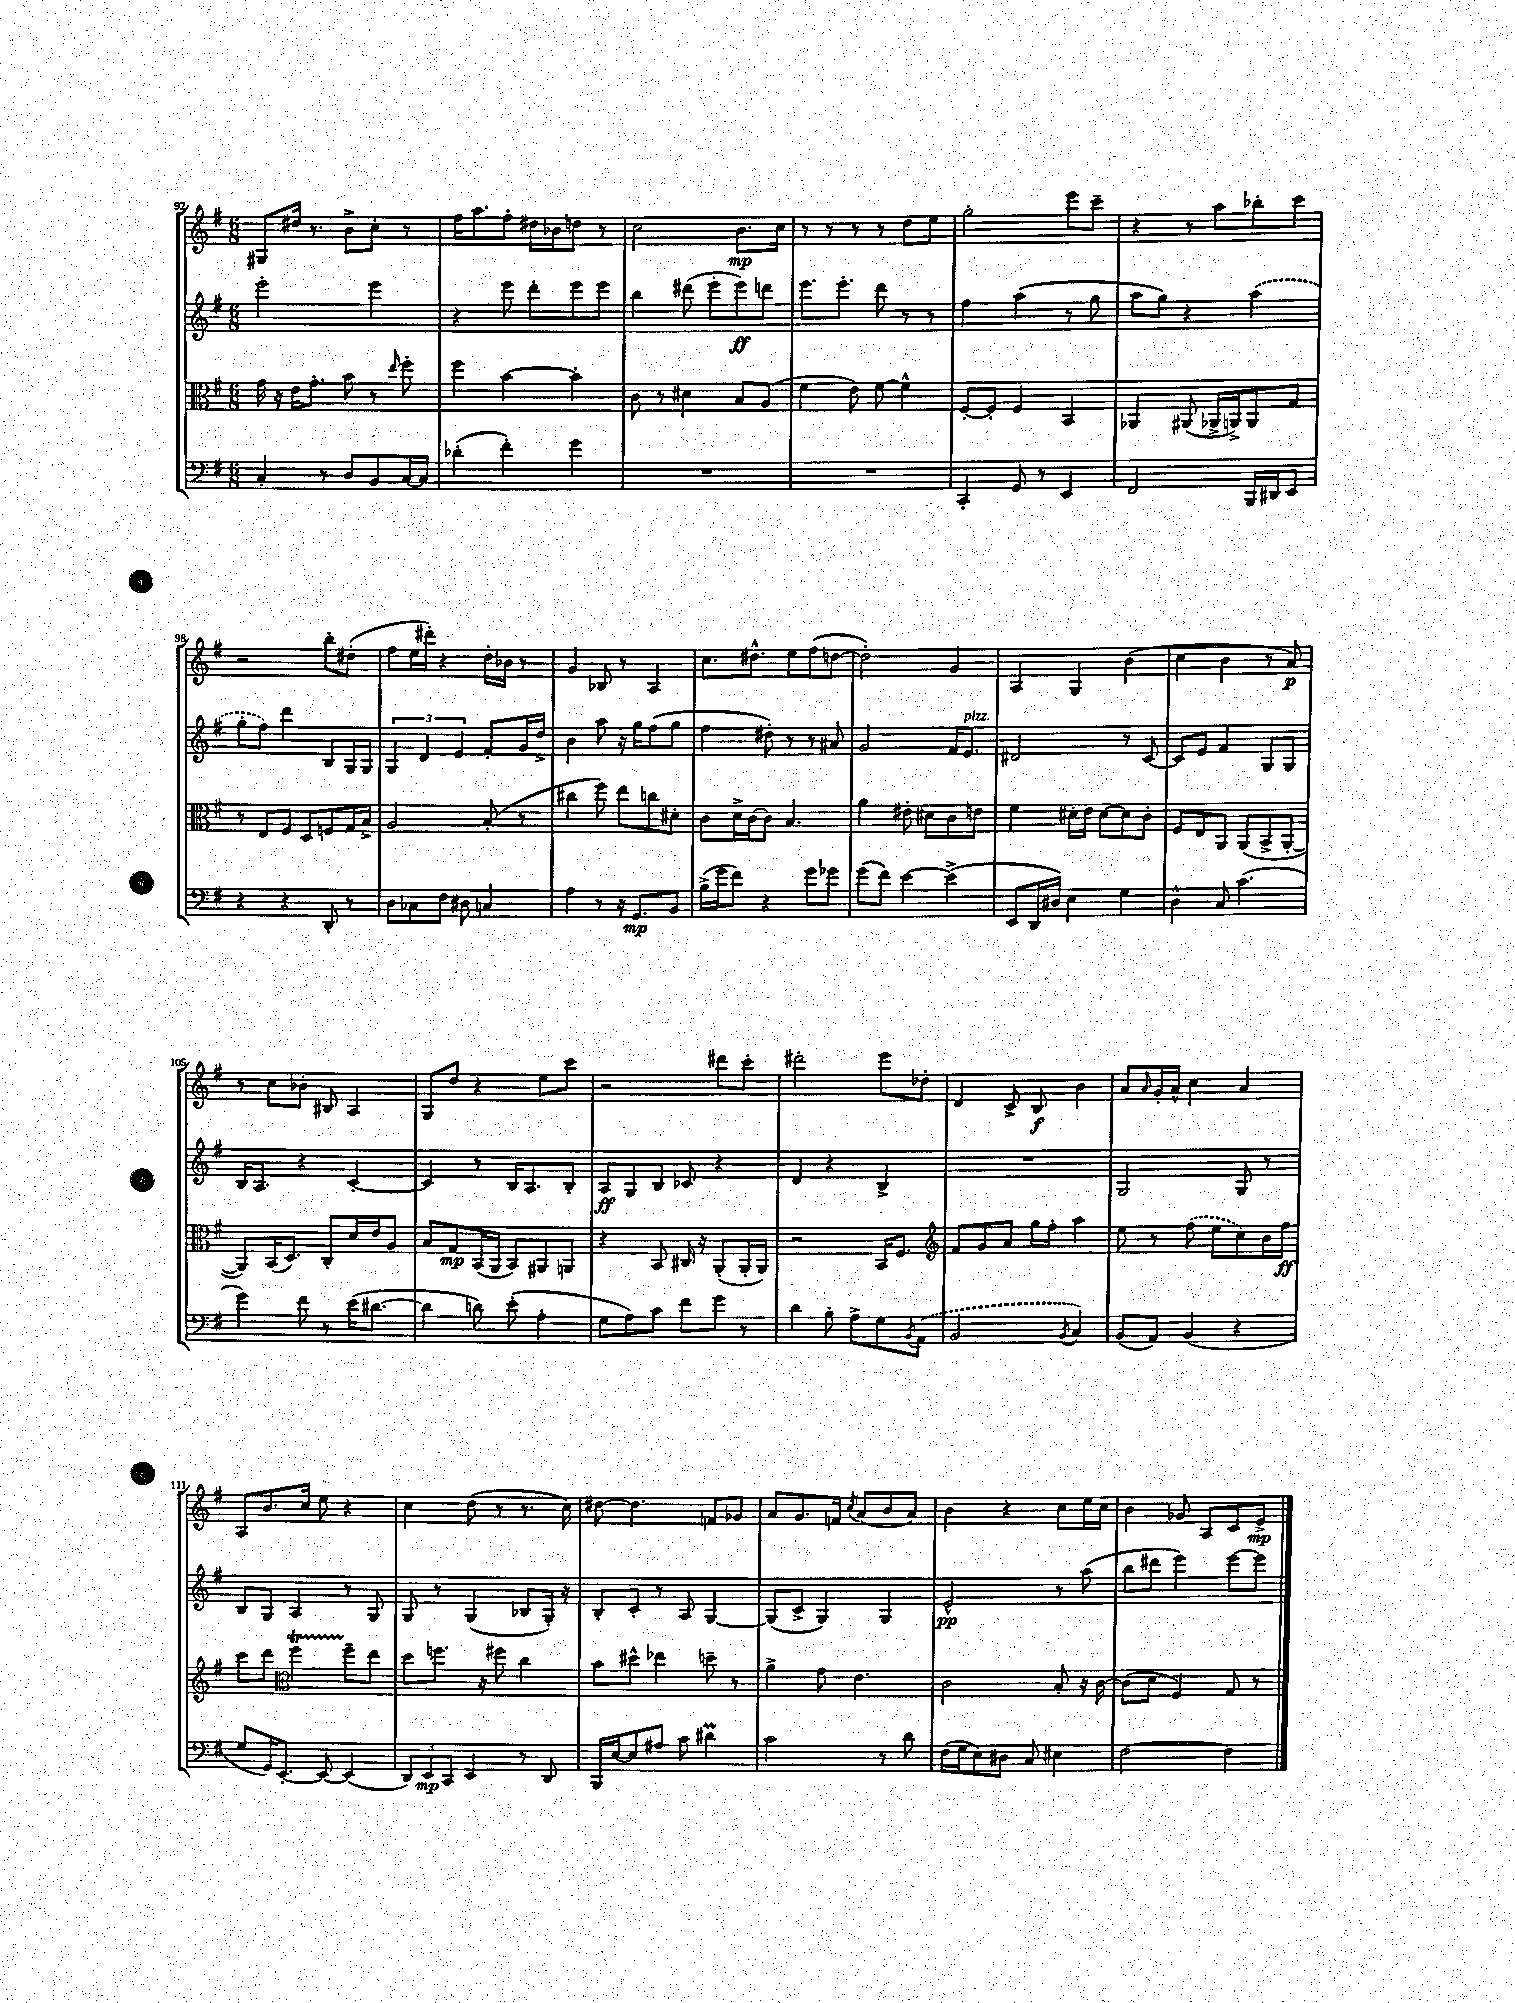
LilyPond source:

<<
\new StaffGroup <<
\new Staff = "s0" {
    \clef treble \key g \major \numericTimeSignature \time 6/8
    gis8 dis''16 r8. b'8-> c''8-. r8 |
    fis''16 a''8. fis''8-. dis''16 bes'16 d''8 r8 |
    c''2 b'8.\mp c''16 |
    r8 r8 r8 r8 d''8 e''8 |
    g''2-. e'''8 c'''8-- |
    r4 r8 a''8 bes''8-. c'''8 |
    r2 b''8-. dis''8-.( |
    fis''8 e''16 dis'''16-.) r4 d''16-. bes'16 r8 |
    g'4 bes8 r8 a4 |
    c''8. dis''8.-^ e''8 fis''8( d''8~ |
    d''2-.) g'4 |
    a4 g4 b'4( |
    c''4 b'4 r8 a'8\p) |
    r8 c''8 bes'8-. bis8 a4 |
    g8 d''8 r4 e''8 c'''8 |
    r2 dis'''8 c'''8-. |
    dis'''2-. e'''8 des''8-. |
    d'4 c'8-> b8\f b'4 |
    a'8 \grace { a'16 } g'16-. a'16-^ c''4 a'4 |
    a8 b'8. c''16 e''8 r4 |
    c''4 d''8( r8 r8. c''16) |
    dis''8~ dis''4. f'8 ges'8 |
    a'8 g'8. f'16 \acciaccatura { c''8 } a'8( b'8 a'8) |
    b'4 r4 c''8 e''16 c''16 |
    b'4 ges'8 a8 c'8 e'8->\mp \bar "|." |
}
\new Staff = "s1" {
    \clef treble \key g \major \numericTimeSignature \time 6/8
    e'''2-. e'''4 |
    r4 e'''8 d'''8-. e'''8 e'''8 |
    b''4 dis'''8( e'''8-. e'''8\ff) d'''8 |
    e'''8. e'''8.-. d'''8 r8 r8 |
    fis''4 a''4( r8 g''8 |
    a''8 g''8) r4 \once \slurDashed a''4( |
    g''8-. fis''8) d'''4 b8 g16 g16 |
    \tuplet 3/2 { g4 d'4 e'4 } fis'8-. g'16 d''16-> |
    b'4 a''8 r16 g''16 fis''8( g''8 |
    fis''4 dis''8-.) r8 r8 ais'8 |
    g'2 fis'16 e'8.^\markup { \italic "pizz." } |
    dis'2 r8 c'8~ |
    c'8 e'8 fis'4 g8 g8 |
    b16 a8. r4 c'4~-. |
    c'4 r8 b16 a8. b8-. |
    a8\ff g8 b8 ces'8 r4 |
    d'4 r4 b4-> |
    R2. |
    g2 g8 r8 |
    b8 g8 a4 r8 g8 |
    g8 r8 g4( bes8 g16-.) r16 |
    b8-. c'8-. r8 a8 g4~ |
    g8( c'8-> g4) g4 |
    e'2-^\pp r8 a''8( |
    b''8 dis'''8 e'''4) e'''8~ e'''8 \bar "|." |
}
\new Staff = "s2" {
    \clef alto \key g \major \numericTimeSignature \time 6/8
    g'16 r16 e'16 g'8.-. b'8 r8 \grace { e''16 } fis''8-. |
    fis''4 b'4~ b'4-. |
    c'8 r8 dis'4 b8 a8( |
    fis'4 e'8) fis'8~ fis'4-^ |
    fis8~-. fis8-. fis4 b,4 |
    aes,4 ais,8( aes,16-> a,16->) a,8 g8 |
    r8 e8 fis8 d8 f8 g16 b16-> |
    a2 b8-.( r8 |
    cis''4 fis''8) e''8 c''8 dis'8-. |
    c'8 d'16-> c'16~ c'8 b4. |
    a'4 eis'8-. dis'8 c'8 e'8 |
    fis'4 dis'16-. e'16 dis'8~ dis'8 c'8-. |
    fis8 e8 a,8 a,8( b,8-> a,8~-. |
    a,8) b,16( d8.) c8-. d'16 e'16 a8 |
    b8 g8\mp b,16( a,16 b,8) ais,8 a,8 |
    r4 b,8 cis16 r16 a,8-.( a,16-. a,16) |
    r2 b,16 fis8. |
    \clef treble fis'8 g'8 a'8 g''16 fis''16-. a''4 |
    e''8 r8 \once \slurDashed fis''8( e''8 c''8) b'16 fis''16\ff |
    c'''8 d'''8 \clef alto fis''4\startTrillSpan fis''8--\stopTrillSpan e''8 |
    d''8 f''8. r16 fis''8 c''4 |
    b'8 dis''8-^ ees''4 d''8-- r8 |
    a'4-> g'8 e'4. |
    c'2 b8-. r16 c'16~ |
    c'8( d'8 fis4) g8 r8 \bar "|." |
}
\new Staff = "s3" {
    \clef bass \key g \major \numericTimeSignature \time 6/8
    c4-. r8 d8 b,8 c16~ c16 |
    des'4-.( fis'4-.) g'4 |
    R2. |
    R2. |
    c,4-. g,8 r8 e,4 |
    fis,2 b,,16 dis,16 e,8 |
    r4 r4 d,8-. r8 |
    d8 ces8 fis8 dis8 c4 |
    a4 r8 r16 g,8.\mp b,8 |
    b16->( g'16 fis'8) r4 g'8 ges'8 |
    g'8( fis'8) e'4~ e'4->( |
    e,8 d,16 dis16) e4 g4 |
    d4-^ c8 c'4.( |
    g'4) fis'8 r8 e'16( dis'8.~ |
    dis'4 d'8) e'8-.( a4-. |
    g8 a8) c'8 fis'8 g'8 r8 |
    d'4 b8-. a8-> g8 \acciaccatura { b,8 } \once \slurDashed a,8( |
    b,2 \acciaccatura { b,8 } c4) |
    b,8( a,8) b,4( r4 |
    g8 g,16) e,8.~-. e,8~ e,4( |
    \tuplet 3/2 { d,8) e,8\mp c,8 } e,4 r8 d,8 |
    b,,16 e16~ e8 ais8 c'8 dis'4\prall |
    c'2 r8 d'8 |
    fis16( g16 e8) dis8 c8 eis4 |
    fis2~ fis4 \bar "|." |
}
>>
>>
\layout { \context { \Score currentBarNumber = #92 } }
